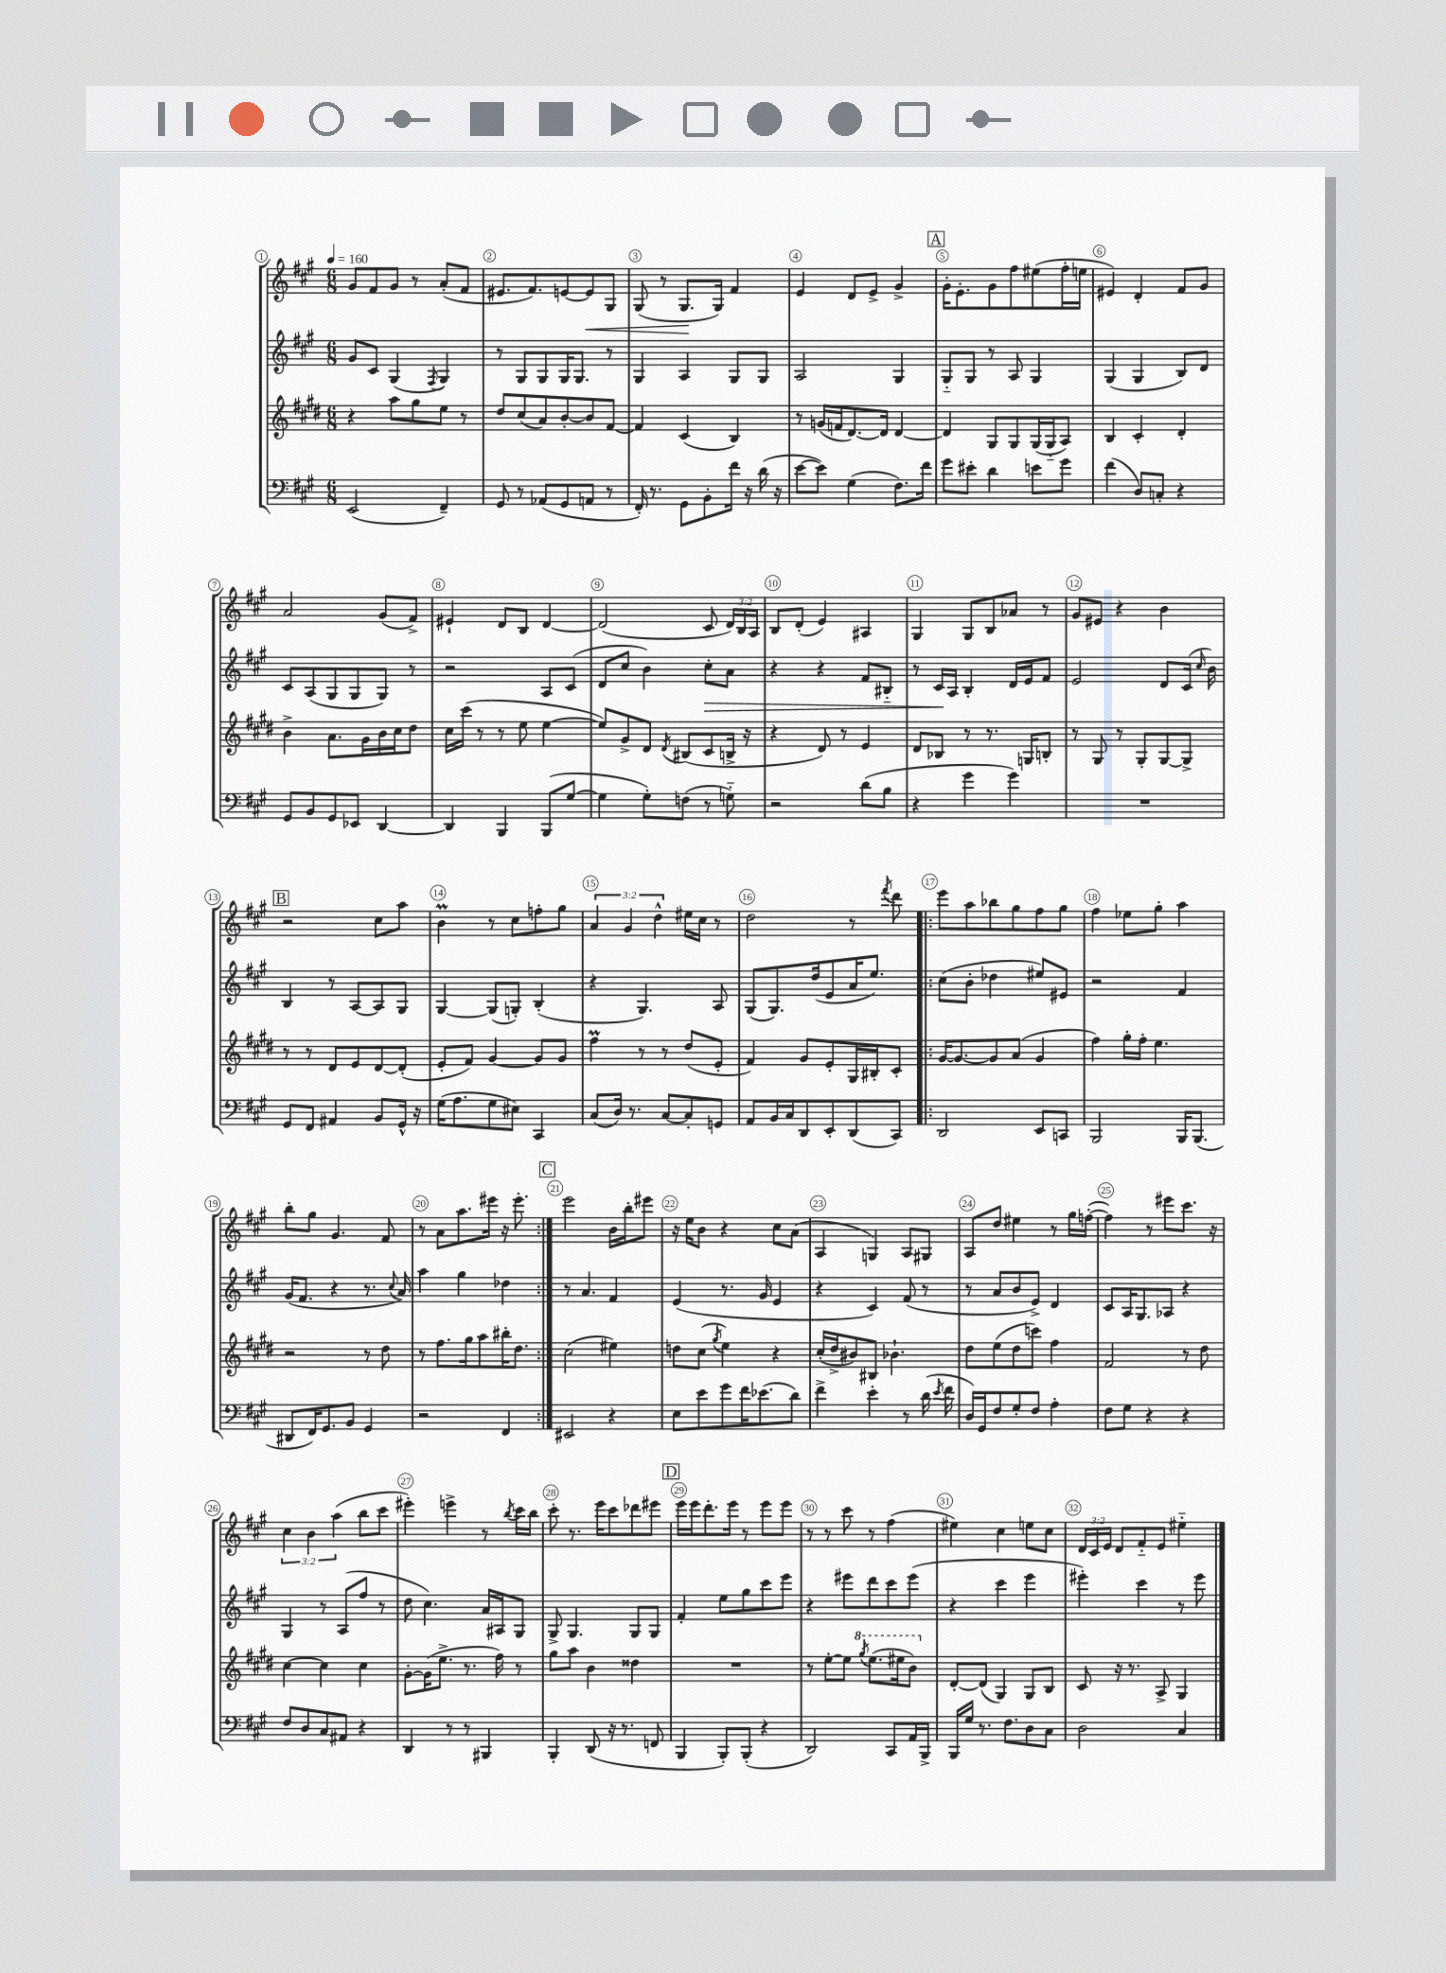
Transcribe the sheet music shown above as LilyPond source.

<<
\new StaffGroup <<
\new Staff = "s0" {
    \clef treble \key a \major \numericTimeSignature \time 6/8 \override Staff.TupletNumber.text = #tuplet-number::calc-fraction-text \tempo 4 = 160
    \autoBeamOff gis'8[ fis'8 gis'8] r8 a'8[-.( fis'8] |
    eis'8.[ fis'8.) e'8~ e'8\< gis8] |
    gis8( r8 gis8.[\! gis16]) fis'4 |
    e'4 d'8[ e'8]-> gis'4-> |
    \mark \markup { \box "A" } gis'16[-. e'8.-. gis'8 fis''8 eis''8( fis''16-. e''16] |
    eis'4) d'4-. fis'8[ gis'8] |
    a'2 gis'8[( fis'8]->) |
    eis'4-! d'8[ b8] d'4~ |
    d'2( cis'8 \tuplet 3/2 { d'16[) b16 a16] } |
    b8[ d'8]-.( e'4) ais4 |
    gis4 gis8[ b8 aes'8] r8 |
    gis'8[ eis'8] r4 b'4 |
    \mark \markup { \box "B" } r2 cis''8[ a''8] |
    b'4\prall r8 cis''8[ f''8-. gis''8] |
    \tuplet 3/2 { a'4 gis'4 d''4-^ } eis''16[ cis''16] r8 |
    d''2 r8 \acciaccatura { fis'''8 } d'''8 |
    \repeat volta 2 { e'''8[ a''8 bes''8 gis''8 fis''8 gis''8] |
    fis''4 ees''8[ gis''8]-. a''4 |
    b''8[-. gis''8] gis'4. fis'8 |
    r8 a'8[ a''8. eis'''16] r16 eis'''8.-. | }
    \mark \markup { \box "C" } e'''2 b'16[ b''16-. eis'''8] |
    r16 e''16[ b'8] r4 cis''8[ a'8]( |
    a4 g4) a8[ gis8] |
    a8[ d''8] eis''4 r8 gis''16[ f''16]~-.( |
    f''4) r8 eis'''8[ cis'''8.] r16 |
    \tuplet 3/2 { cis''4 b'4 a''4( } b''8[ cis'''8] |
    eis'''4-.) e'''4-> r8 \acciaccatura { b''8 } cis'''16[ b''16] |
    cis'''8-. r8. e'''16[ cis'''8 des'''8 eis'''8] |
    \mark \markup { \box "D" } e'''16[ e'''16 d'''8.-. e'''16] r8 e'''8[ e'''8] |
    r8 r8 cis'''8 r8 fis''4( |
    eis''4) cis''4 e''8[ cis''8] |
    \tuplet 3/2 { d'16[ cis'16 e'16] } d'8[ fis'8-_ e'8] eis''4-_ \bar "|." |
}
\new Staff = "s1" {
    \clef treble \key a \major \numericTimeSignature \time 6/8
    \autoBeamOff gis'8[ cis'8] gis4( \acciaccatura { fis8 } gis4) |
    r8 gis8[ gis8 gis16 gis8.] r8 |
    gis4 a4 gis8[ gis8] |
    a2 gis4 |
    \mark \markup { \box "A" } gis8[-_ gis8] r8 a8 gis4 |
    gis4( gis4 b8[) d'8] |
    cis'8[ a8( gis8 gis8 gis8]) r8 |
    r2 a8[ cis'8]( |
    d'8[ cis''8] b'4) cis''8[-.\> a'8] |
    r4 r4 fis'8[ bis8]-_ |
    r8 cis'16[\! a16] b4-. d'16[ e'16 fis'8] |
    e'2 d'8[ cis'16]( \grace { cis''16 } b'16) |
    \mark \markup { \box "B" } b4 r8 a8[~ a8 gis8] |
    gis4~ gis8[( g8]-.) b4-.( |
    r4 gis4.) a8 |
    gis8[( gis8.) d''16( e'8 a'16 e''8.]) |
    \repeat volta 2 { cis''8[( b'8]-. des''4 eis''8[) eis'8] |
    r2 fis'4 |
    gis'16[( fis'8.] r4 r8. \appoggiatura { cis''8 } a'16) |
    a''4 gis''4 des''4 | }
    \mark \markup { \box "C" } r8 a'4. fis'4 |
    e'4( r8. gis'16 e'4 |
    r4 cis'4) fis'8( r8 |
    r8 a'8[ b'8 e'8]->) d'4 |
    cis'8[ a16 gis8. aes8] r4 |
    gis4 r8 a8[( fis''8] r8 |
    d''8 cis''4.) a'16[ ais16 gis8] |
    gis8-> gis4. gis8[ gis8] |
    \mark \markup { \box "D" } fis'4-. e''8[ gis''8 cis'''8 e'''8] |
    r4 eis'''8[ d'''8 cis'''8 eis'''8]( |
    r4 cis'''4 e'''4 |
    eis'''4-.) cis'''4 r8 eis'''8 \bar "|." |
}
\new Staff = "s2" {
    \clef treble \key e \major \numericTimeSignature \time 6/8
    \autoBeamOff r4 a''8[ gis''8 e''8] r8 |
    dis''8[ cis''8( a'8) b'8~-. b'8 fis'8]~ |
    fis'4 cis'4( b4) |
    r8 g'16[( f'16 dis'8.~) dis'16] dis'4~ |
    \mark \markup { \box "A" } dis'4 gis8[ gis8 gis16( gis16-_ a8]) |
    b4 cis'4-. dis'4-. |
    b'4-> a'8.[ gis'16 b'16 cis''16 dis''8] |
    cis''16[ cis'''16]( r8 r8 e''8 e''4~ |
    e''8[) gis'8-> dis'8] \acciaccatura { dis'8 } bis8[( cis'8 b16]-> r16 |
    r4 dis'8) r8 e'4 |
    dis'8[ bes8] r8 r8. g16[ b8]-. |
    r8 gis8 r8 gis8[-. gis8~ gis8]-> |
    \mark \markup { \box "B" } r8 r8 dis'8[ e'8 dis'8~ dis'8]-.( |
    e'8[-. fis'8]) gis'4~ gis'8[ gis'8] |
    fis''4\prall r8 r8 dis''8[( e'8]-. |
    fis'4) gis'8[ e'8-. gis16 bis16-. cis'8]-. |
    \repeat volta 2 { gis'16[~ gis'8.~ gis'8 a'8]( gis'4 |
    fis''4) gis''16[-. fis''16]-. e''4. |
    r2 r8 dis''8 |
    r8 fis''8.[ gis''16 a''8 bis''16-. dis''8.] | }
    \mark \markup { \box "C" } cis''2( eis''4) |
    d''8[ cis''8]( \acciaccatura { gis''8 } e''4) r4 |
    cis''16[-.( dis''16-> bis'8) bis8] bes'4.-! |
    dis''8[ e''8( dis''8 c'''8]) fis''4 |
    fis'2 r8 dis''8 |
    cis''4~ cis''4 cis''4 |
    gis'8[~-. gis'16( e''8.]-> r8. fis''16) r8 |
    gis''8[ a''8] b'4 disis''4 |
    \mark \markup { \box "D" } R2. |
    r8 e''8[~-. e''8] \ottava #1 \acciaccatura { gis'''8 } e'''8.[( eis'''16 b''8]) \ottava #0 |
    dis'8[~-. dis'8]( gis4) gis8[ b8] |
    cis'8 r16 r8. a8-> gis4 \bar "|." |
}
\new Staff = "s3" {
    \clef bass \key a \major \numericTimeSignature \time 6/8
    \autoBeamOff e,2( fis,4--) |
    gis,8 r8 aes,8[( gis,8 a,8] r8 |
    fis,16-.) r8. gis,8[ b,8-. fis'16] r16 d'16( r16 |
    e'8[~ e'8]) gis4( fis8.[) fis'16] |
    \mark \markup { \box "A" } gis'8[ eis'8]-. d'4 e'8[ gis'8] |
    fis'4( d8[) c8]-. r4 |
    gis,8[ b,8 gis,8 ees,8] d,4~ |
    d,4 b,,4 b,,8[( gis8]~ |
    gis4 gis8[-.) f8]( r8 g8-_) |
    r2 d'8[( b8] |
    r4 gis'4 gis'4) |
    R2. |
    \mark \markup { \box "B" } gis,8[ fis,8] ais,4 b,8[ gis,16]-^ r16 |
    gis16[( a8. gis8 eis8]) cis,4 |
    cis8[( d16]) r8. cis8[~ cis8-. g,8] |
    a,8[ b,16 cis16 d,8 e,8-. d,8( cis,8]) |
    \repeat volta 2 { d,2 e,8[ c,8] |
    b,,2 b,,16[ b,,8.]( |
    dis,8[ fis,16) gis,8. b,8] gis,4 |
    r2 fis,4 | }
    \mark \markup { \box "C" } eis,2 r4 |
    e8[ e'8 gis'8 fis'16 ees'8.( d'8]) |
    fis'4-> e'4-. r8 d'16( \acciaccatura { e'8 } fis'16 |
    d16[) gis,16 fis8 gis8-. fis8] a4-. |
    fis8[ gis8] r4 r4 |
    fis8[ d8 cis8 ais,8] r4 |
    d,4 r8 r8 bis,,4 |
    b,,4-. d,8( r16 r8. f,8 |
    \mark \markup { \box "D" } b,,4 b,,8[-.) b,,8]-.( r4 |
    d,2) cis,8[ a,16 b,,16]-> |
    b,,16[ gis16] r8. fis8.[ d8 cis8] |
    d2 cis4 \bar "|." |
}
>>
>>
\layout { \context { \Score \override BarNumber.break-visibility = ##(#f #t #t) barNumberVisibility = #all-bar-numbers-visible \override BarNumber.stencil = #(make-stencil-circler 0.1 0.3 ly:text-interface::print) } }
